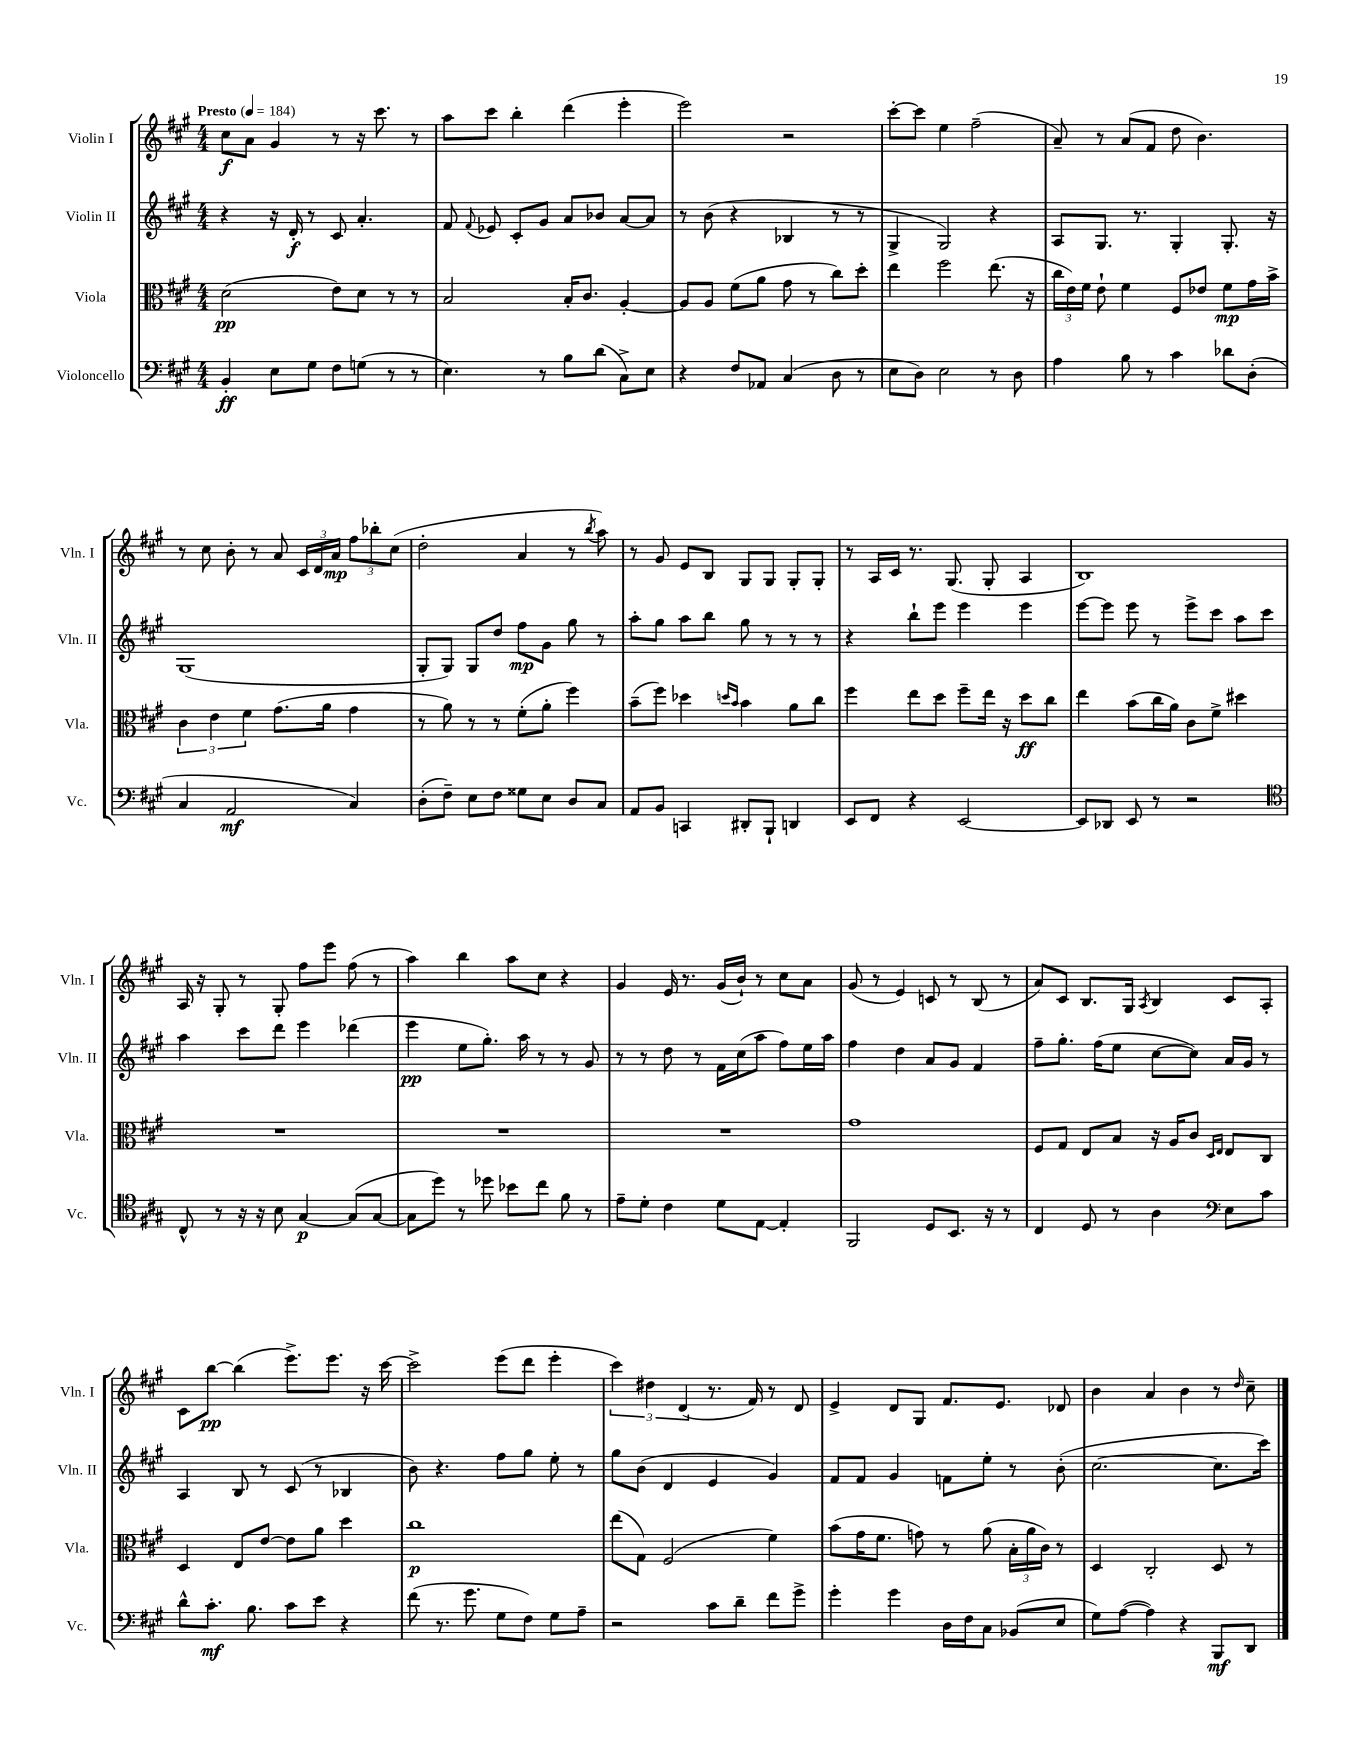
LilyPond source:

<<
\new StaffGroup <<
\new Staff = "s0" \with { instrumentName = "Violin I" shortInstrumentName = "Vln. I" } {
    \clef treble \key a \major \numericTimeSignature \time 4/4 \tempo "Presto" 4 = 184
    \autoBeamOff cis''8[\f a'8] gis'4 r8 r16 cis'''8. r8 |
    a''8[ cis'''8] b''4-. d'''4( e'''4-. |
    e'''2) r2 |
    cis'''8[~-. cis'''8] e''4 fis''2--( |
    a'8--) r8 a'8[( fis'8] d''8 b'4.) |
    r8 cis''8 b'8-. r8 a'8 \tuplet 3/2 { cis'16[ d'16 a'16]\mp } \tuplet 3/2 { fis''8[ bes''8-. cis''8]( } |
    d''2-. a'4 r8 \acciaccatura { b''8 } a''8) |
    r8 gis'8 e'8[ b8] gis8[ gis8] gis8[-. gis8]-. |
    r8 a16[ cis'16] r8. gis8.( gis8-. a4 |
    b1) |
    a16 r16 gis8-. r8 gis8-. fis''8[ e'''8] fis''8( r8 |
    a''4) b''4 a''8[ cis''8] r4 |
    gis'4 e'16 r8. gis'16[( b'16]-!) r8 cis''8[ a'8] |
    gis'8( r8 e'4) c'8 r8 b8( r8 |
    a'8[) cis'8] b8.[ gis16] \acciaccatura { a8 } b4 cis'8[ a8]-. |
    cis'8[ b''8]~\pp b''4( e'''8.[->) e'''8.] r16 cis'''16~ |
    cis'''2-> e'''8[( d'''8] e'''4-. |
    \tuplet 3/2 { cis'''4) dis''4 d'4( } r8. fis'16) r8 d'8 |
    e'4-> d'8[ gis8] fis'8.[ e'8.] des'8 |
    b'4 a'4 b'4 r8 \grace { d''16 } cis''8-- \bar "|." |
}
\new Staff = "s1" \with { instrumentName = "Violin II" shortInstrumentName = "Vln. II" } {
    \clef treble \key a \major \numericTimeSignature \time 4/4
    \autoBeamOff r4 r16 d'16-.\f r8 cis'8 a'4.-. |
    fis'8 \appoggiatura { fis'8 } ees'8 cis'8[-. gis'8] a'8[ bes'8] a'8[~ a'8] |
    r8 b'8( r4 bes4 r8 r8 |
    gis4-> gis2) r4 |
    a8[ gis8.] r8. gis4-. gis8.-. r16 |
    gis1( |
    gis8[-. gis8]) gis8[ d''8] fis''8[\mp gis'8] gis''8 r8 |
    a''8[-. gis''8] a''8[ b''8] gis''8 r8 r8 r8 |
    r4 b''8[-! e'''8] e'''4 e'''4 |
    e'''8[~ e'''8] e'''8 r8 e'''8[-> cis'''8] a''8[ cis'''8] |
    a''4 cis'''8[ d'''8] e'''4 des'''4( |
    e'''4\pp e''8[ gis''8.]-.) a''16 r8 r8 gis'8 |
    r8 r8 d''8 r8 fis'16[ cis''16( a''8] fis''8[) e''16 a''16] |
    fis''4 d''4 a'8[ gis'8] fis'4 |
    fis''8[-- gis''8.]-. fis''16[( e''8] cis''8[~ cis''8]) a'16[ gis'16] r8 |
    a4 b8 r8 cis'8( r8 bes4 |
    b'8) r4. fis''8[ gis''8] e''8-. r8 |
    gis''8[ b'8]( d'4 e'4 gis'4) |
    fis'8[ fis'8] gis'4 f'8[ e''8]-. r8 b'8-.( |
    cis''2.~ cis''8.[ cis'''16]) \bar "|." |
}
\new Staff = "s2" \with { instrumentName = "Viola" shortInstrumentName = "Vla." } {
    \clef alto \key a \major \numericTimeSignature \time 4/4
    \autoBeamOff d'2\pp( e'8[) d'8] r8 r8 |
    b2 b16[-. cis'8.] a4~-. |
    a8[ a8] fis'8[( a'8] gis'8 r8 cis''8[) d''8]-. |
    e''4 fis''2 e''8.( r16 |
    \tuplet 3/2 { cis''16[ e'16) fis'16] } e'8-! fis'4 fis8[ ees'8] fis'8[\mp gis'16 b'16]-> |
    \tuplet 3/2 { cis'4 e'4 fis'4 } gis'8.[( a'16] gis'4 |
    r8 a'8) r8 r8 fis'8[-.( a'8]-. fis''4) |
    b'8[--( fis''8]) des''4 \grace { d''16[ b'16] } b'4 a'8[ cis''8] |
    fis''4 e''8[ d''8] fis''8[-- e''16] r16 d''8[\ff cis''8] |
    e''4 b'8[( cis''16 a'16]) cis'8[ fis'8]-> dis''4 |
    R1 |
    R1 |
    R1 |
    gis'1 |
    fis8[ gis8] e8[ b8] r16 a16[ cis'8] \grace { d16[ e16] } e8[ cis8] |
    d4 e8[ e'8]~ e'8[ a'8] d''4 |
    cis''1\p |
    e''8[( gis8]) fis2( fis'4) |
    b'8[( gis'16 fis'8.] g'8) r8 a'8( \tuplet 3/2 { b16[-. a'16 cis'16]) } r8 |
    d4 cis2-. d8 r8 \bar "|." |
}
\new Staff = "s3" \with { instrumentName = "Violoncello" shortInstrumentName = "Vc." } {
    \clef bass \key a \major \numericTimeSignature \time 4/4
    \autoBeamOff b,4-.\ff e8[ gis8] fis8[ g8]( r8 r8 |
    e4.) r8 b8[ d'8]( cis8[->) e8] |
    r4 fis8[ aes,8] cis4( d8 r8 |
    e8[ d8]) e2 r8 d8 |
    a4 b8 r8 cis'4 des'8[ d8]-.( |
    cis4 a,2\mf cis4) |
    d8[-.( fis8]--) e8[ fis8] gisis8[ e8] d8[ cis8] |
    a,8[ b,8] c,4 dis,8[-. b,,8]-! d,4 |
    e,8[ fis,8] r4 e,2~ |
    e,8[ des,8] e,8 r8 r2 |
    \clef tenor cis8-^ r8 r16 r16 b8 gis4~\p gis8[( gis8]~ |
    gis8[ d''8]) r8 des''8 bes'8[ cis''8] fis'8 r8 |
    e'8[-- d'8]-. cis'4 d'8[ e8]~ e4-. |
    fis,2 d8[ b,8.] r16 r8 |
    cis4 d8 r8 a4 \clef bass e8[ cis'8] |
    d'8[-^ cis'8.]-.\mf b8. cis'8[ e'8] r4 |
    fis'8( r8. gis'8. gis8[ fis8]) gis8[ a8]-- |
    r2 cis'8[ d'8]-- fis'8[ gis'8]-> |
    gis'4-. gis'4 d16[ fis16 cis8] bes,8[( e8] |
    gis8[) a8]~( a4) r4 b,,8[\mf d,8] \bar "|." |
}
>>
>>
\layout { \context { \Score \remove "Bar_number_engraver" } }
